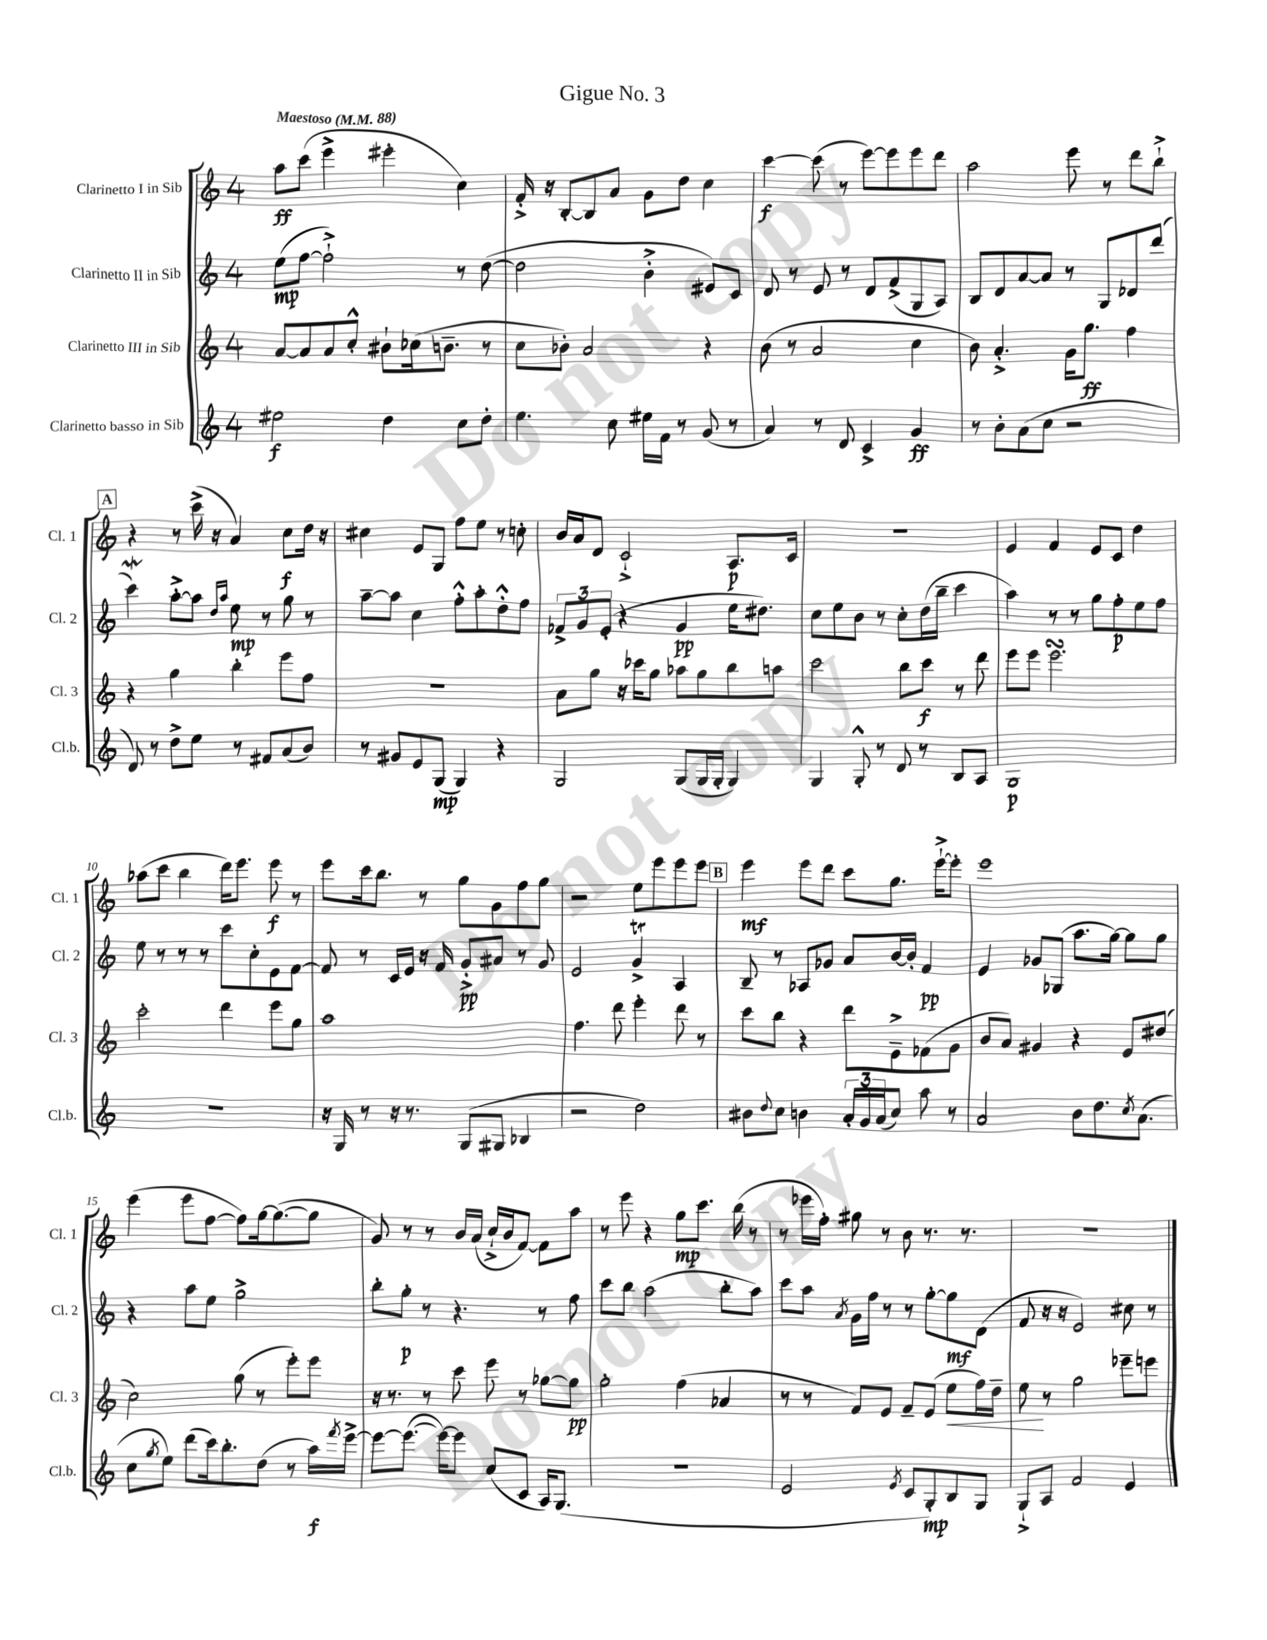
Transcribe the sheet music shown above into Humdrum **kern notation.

**kern	**kern	**kern	**kern
*staff4	*staff3	*staff2	*staff1
*clefG2	*clefG2	*clefG2	*clefG2
*k[]	*k[]	*k[]	*k[]
*M4/4	*M4/4	*M4/4	*M4/4
*MM88	*MM88	*MM88	*MM88
2ee#\	[8a/L	(8ee\L	8aa\L
.	8a/]	[8ff\J	(8ccc\J
.	8a/	2ff`^\])	4eee^\
.	8cc'^^/J	.	.
4dd\	8b#`\L	.	4eee#'\
.	(16cc-\k	.	.
.	8.b~\J	.	.
8cc\L	.	8r	4cc\)
8dd'\J	8r	([8dd\	.
=	=	=	=
4.ee\	8cc\L	2dd\]	16f'^/
.	.	.	16r
.	8b-'\J)	.	[8B'/L
.	2a/	.	8B/]
8cc\	.	.	8a/J
16ee#\LL	.	4b'^\	8g\L
16f\JJ	.	.	.
8r	.	.	8dd\J
(8g/	4r	8e#/L)	4cc\
8r	.	8c/J	.
=	=	=	=
4a/)	(8b\	8d/	[4ccc\
.	8r	8r	.
8r	2a/	8e/	(8ccc\]
8d/	.	8r	8r
4c^/	.	8d/L	[8eee\L)
.	.	(8f^/	8eee\]
4g/	4cc\	8G/	8eee\
.	.	8A/J)	8ddd\J
=	=	=	=
8r	8b\)	8B/L	2aa\
8b'\L	4.a'^/	8d/	.
(8a\	.	[8a/	.
8cc\J	.	8a/]J	.
2r	16g\LK	8r	8eee\
.	8.gg\J	.	.
.	.	8G/L	8r
.	4ff\	8d-/	8ddd\L
.	.	(8ddd/J	8bb`^\J
=	=	=	=
8d/)	4r	4ccc\)	4r
8r	.	.	.
8dd^\L	4gg\	[8aa'^\L	8r
8ee\J	.	8aa\]J	(16ccc^\
.	.	.	16r
.	.	16qqdd/LL	.
.	.	16qqaa/JJ	.
8r	4bb'\	8ee\	4a/)
8f#/L	.	8r	.
(8a/	8eee\L	8gg\	8cc\L
8b/J)	8ff\J	8r	16dd\Jk
.	.	.	16r
=	=	=	=
8r	1r	[8aa~\L	4cc#\
8g#/L	.	8aa\]J	.
8e/	.	4cc\	8e/L
(8G/J	.	.	8G/J
4G/)	.	8ff'^^\L	8ff\L
.	.	8aa'\	8ee\J
4r	.	8dd'^^\	8r
.	.	8ff\J	8cc'\
=	=	=	=
2G/	8a\L	12f-^/L	16b/LL
.	.	.	16a/J
.	.	12g/	.
.	8gg\J	.	8d/J
.	.	(12e'/J	.
.	16r	4r	2c`^/
.	16ccc-\LK	.	.
.	8gg\J	.	.
(8G/L	8aa-\L	4g/	.
16G/L	8gg\	.	.
16G'/JJ	.	.	.
4G/)	8bb\	16ee\LK	8.A/L
.	.	8.dd#\J)	.
.	8aa\J	.	.
.	.	.	16c/Jk
=	=	=	=
4G/	2ccc\	8cc\L	1r
.	.	8ee\	.
8G'^^/	.	8b\J	.
8r	.	8r	.
8d/	8bb\L	8cc'\L	.
8r	8ccc\J	(16dd\L	.
.	.	16bb~\JJ	.
8B/L	8r	4ccc\	.
8A/J	8ddd\	.	.
=	=	=	=
1G	8eee\L	4aa\)	4e/
.	8eee\J	.	.
.	2.eee\	8r	4f/
.	.	8r	.
.	.	8gg\L	8e/L
.	.	8ff'\	8c/J
.	.	8ee\	4dd\
.	.	8ff\J	.
=	=	=	=
1r	2ccc'\	8ee\	(8aa-\L
.	.	8r	8ccc\J
.	.	8r	4bb\
.	.	8r	.
.	4ddd\	8ccc\L	16ddd\LK)
.	.	.	8.eee\J
.	.	8cc'\	.
.	8eee\L	8e\	8eee\
.	8gg\J	[8f\J	8r
=	=	=	=
16r	1aa	8f/]	8eee\L
16G/	.	.	.
8r	.	8r	16ccc\k
.	.	.	8.bb\J
16r	.	16c/LL	.
8.r	.	16e/JJ	.
.	.	16r	8r
.	.	16f/	.
(8G/L	.	8g'^/L	8gg\L
8G#/J	.	8a#/J	8g\
4B-/	.	8r	8ff\
.	.	8g/	8gg\J
=	=	=	=
2r	4.ff\	2e/	2r
.	8ddd\	.	.
2dd\)	4eee'\	4g^/	8ee\L
.	.	.	8eee\
.	8ddd\	4A/	8eee\
.	8r	.	8eee\J
=	=	=	=
8b#\L	8ccc\L	8B~/	4eee\
8qqdd/	.	.	.
8cc\J	8bb\J	8r	.
4b\	4r	8A-/L	8eee\L
.	.	8g-/J	8ddd\J
24a'/LL	8ddd\L	8a/L	8ccc\L
24g/	.	.	.
(24a/J	.	.	.
8cc/J)	8e~^\	[16b/L	8.gg\J
.	.	16b'/]JJ	.
8aa\	(8f-\	4f/	.
.	.	.	[16eee`^\LK
8r	8g\J	.	8eee'\]J
=	=	=	=
2a/	8b/L	4e/	1eee
.	8a/J)	.	.
.	4g#/	8g-/L	.
.	.	(8G-/J	.
8b\L	4r	8.aa\L	.
8.dd\	.	.	.
.	.	[16gg\Jk)	.
.	8e/L	8gg\]L	.
8qcc/	.	.	.
(8.a\J	.	.	.
.	(8dd#/J	8gg\J	.
=	=	=	=
8cc\L	2cc\)	4r	(4eee\
8qgg/	.	.	.
8ee\J)	.	.	.
(8ddd\L	.	8aa\L	8eee\L
16ccc\k)	.	8ee\J	[8ff\J
8.bb'\	.	.	.
.	(8gg\	2gg^\	8ff\]L)
(8dd\J	8r	.	[16gg\k
.	.	.	(8.gg\_
8r	8eee'\L)	.	.
16aa\LL)	8eee\J	.	8gg\]J
8qfff/	.	.	.
[16eee^\JJ	.	.	.
=	=	=	=
8eee\_L	16r	8bb'\L	8g/)
.	8.r	.	.
(8.eee\_J	.	8gg'\J	8r
.	8r	8r	8r
16eee\_LK)	.	.	.
8eee\]J	8ccc\	4.r	16b/LL
.	.	.	(16a/JJ
(8cc/L	8eee\	.	16cc`^/LL
.	.	.	16b/J
8c/J	8r	.	[8f/J)
16A/LK)	[8gg-\L	8r	8f\]L
(8.G/J	.	.	.
.	8gg-\]J	8ff\	8aa\J
=	=	=	=
1r	2gg'\	8ccc\L	8r
.	.	8bb\J	8eee\
.	.	(2aa\	4r
.	(4ff\	.	8gg\L
.	.	.	8.ccc\J
.	4a-/	8bb'\L	.
.	.	.	(16bb\
.	.	8aa\J)	8r
=	=	=	=
2e/	8r	8ccc\L	8r
.	8r	8aa\J	16eee-\LL
.	.	.	16ff'\JJ)
.	.	8qa/	.
.	8f/L)	16g\LL	8gg#\
.	.	16ff\JJ	.
.	8e/J	8r	8r
8qe/	.	.	.
8c/L	8f~/L	8r	8b\
8G'/)	(8e/J	[8gg'\L	8.r
8B/	8ee\L	8gg\]	.
.	.	.	8.r
8G/J	16ff\L)	(8d\J	.
.	16dd~\JJ	.	.
=	=	=	=
8G`^/L	8ee\	8f/	1r
8A/J	8r	16r	.
.	.	16r	.
2f/	2gg\	2e/)	.
4e/	8eee-~\L	8cc#\	.
.	8eee\J	8r	.
==	==	==	==
*-	*-	*-	*-
